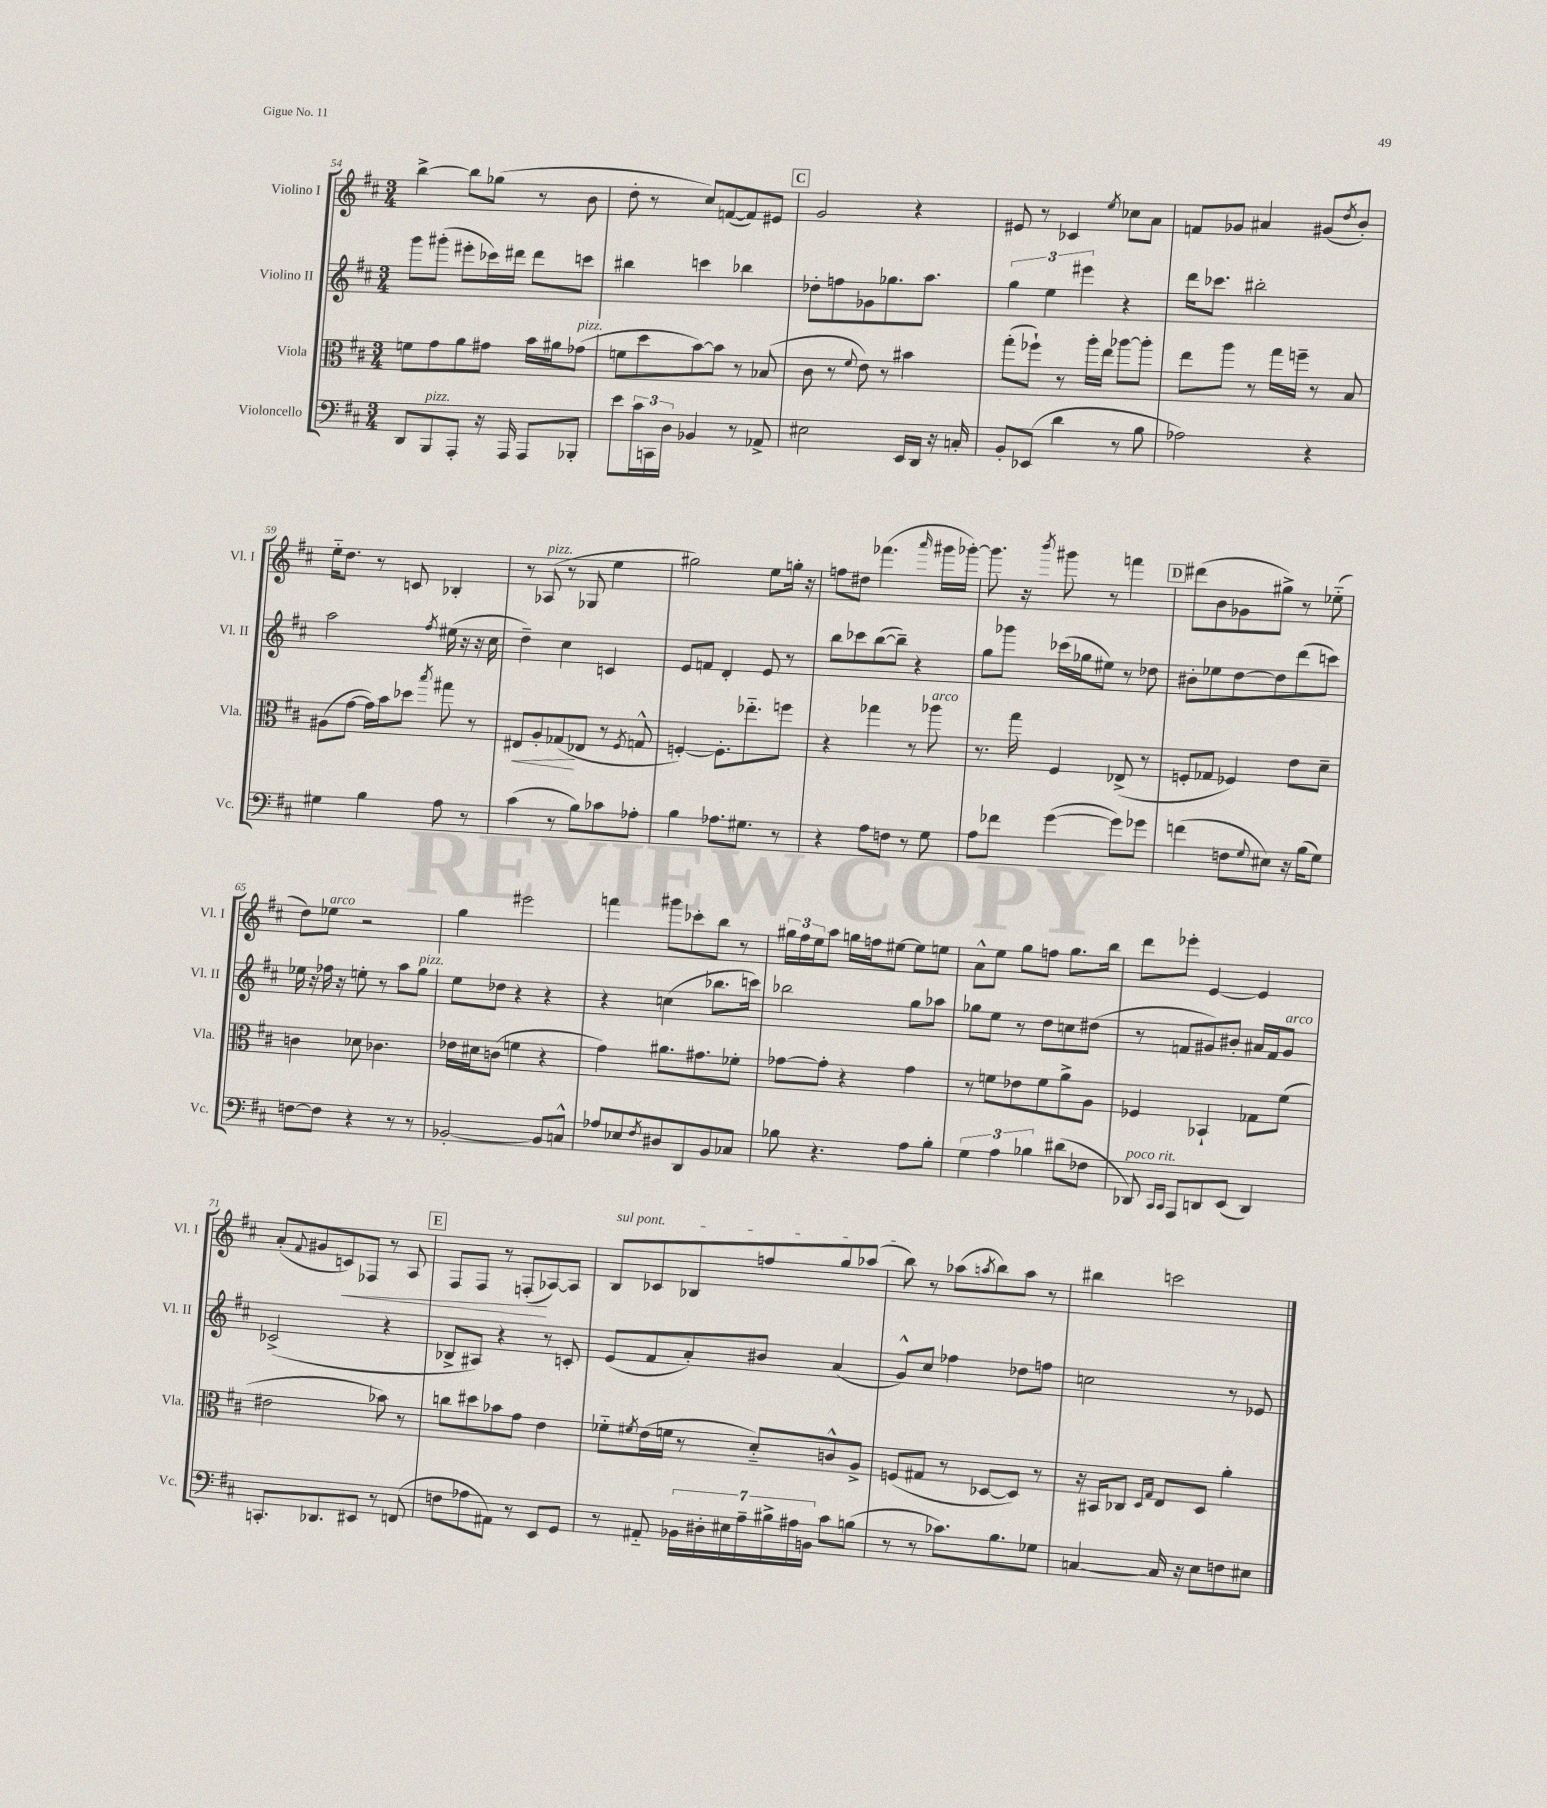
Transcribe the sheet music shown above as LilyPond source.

<<
\new StaffGroup <<
\new Staff = "s0" \with { instrumentName = "Violino I" shortInstrumentName = "Vl. I" } {
    \clef treble \key d \major \numericTimeSignature \time 3/4
    b''4~-> b''8 ges''8( r8 b'8 |
    d''8-. r8 cis''8) f'8~( f'8) eis'8 |
    \mark \markup { \box "C" } g'2 r4 |
    eis'8 r8 ces'4 \acciaccatura { e''8 } ces''8 a'8 |
    f'8 ges'8 ais'4 gis'8( \acciaccatura { d''8 } b'8-.) |
    e''16-_ d''8. r8 c'8 bes4-. |
    r8 aes8^\markup { \italic "pizz." }( r8 ges8 e''4 |
    gis''2) e''8 g''16-. r16 |
    f''8 dis''8 fes'''4.( \grace { a'''16 } gis'''16 ges'''16~-.) |
    ges'''8. r16 \acciaccatura { b'''8 } gis'''8 r8 f'''4 |
    \mark \markup { \box "D" } dis'''8( b'8 ges'8 gis''8->) r8 ees''8-_( |
    d''8) ees''8^\markup { \italic "arco" } r2 |
    g''4 eis'''2 |
    f'''4 gis'''8 ces'''8-. b''8 r8 |
    \tuplet 3/2 { gis''16 fis''16 e''16 } a''8 g''16 f''16 eis''8~ eis''8 e''8 |
    a'8-^ e''8 g''8 f''8 g''8. b''16 |
    d'''8 ees'''8-. e'4~ e'4 |
    a'8-.( \appoggiatura { fis'8 } gis'8 c'8\<) fes8 r8 a8 |
    \mark \markup { \box "E" } fis8 fis8 r8 f8-.\!( aes8~) aes8 |
    \once \override TextSpanner.bound-details.left.text = \markup { \italic "sul pont." } b8\startTextSpan ces'8 bes8 f''8 g''8 aes''8( |
    b''8\stopTextSpan) r8 aes''8( \acciaccatura { a''8 } b''8) a''8 r8 |
    bis''4 c'''2 \bar "|." |
}
\new Staff = "s1" \with { instrumentName = "Violino II" shortInstrumentName = "Vl. II" } {
    \clef treble \key d \major \numericTimeSignature \time 3/4
    g'''8 gis'''8-.( eis'''8-. ces'''16) dis'''16 dis'''8 c'''8 |
    bis''4 c'''4 bes''4 |
    \mark \markup { \box "C" } des''8-. f''8 ges'8 ges''8. a''8. |
    \tuplet 3/2 { g''4 e''4 eis'''4 } r4 |
    d'''16 ces'''8. bis''2-. |
    a''2 \acciaccatura { fis''8 } eis''16( r16 r16 cis''16 |
    d''4--) cis''4 c'4 |
    e'8 f'8 d'4-. e'8 r8 |
    b''8 ces'''8 b''8~( b''8--) r4 |
    g''8 ges'''8 ces'''16( ges''16 eis''8) r8 des''8 |
    \mark \markup { \box "D" } bis'8-. ees''8 d''8~ d''8 d'''8( c'''8) |
    ees''16 r16 fes''16 r16 e''8-. r8 a''8 g''8^\markup { \italic "pizz." } |
    e''8 des''8 r4 r4 |
    r4 c''4( bes''8. c'''16) |
    bes''2 g''8 aes''8 |
    ges''8 e''8 r8 d''8 c''8 dis''8( |
    r8 f'8 gis'8) bis'8-. ais'16 f'16 gis'8^\markup { \italic "arco" } |
    ces'2->( r4 |
    \mark \markup { \box "E" } bes8-> ais8) r4 r8 c'8-. |
    e'8( fis'8 a'8-.) bis'8 a'4( |
    g'8-^) cis''8 fes''4 des''8 f''8 |
    c''2 r8 ees'8 \bar "|." |
}
\new Staff = "s2" \with { instrumentName = "Viola" shortInstrumentName = "Vla." } {
    \clef alto \key d \major \numericTimeSignature \time 3/4
    f'8 g'8 a'8 gis'8 b'16 ais'16 ges'8^\markup { \italic "pizz." }( |
    f'8 d''8 b'8~) b'8 r8 bes8( |
    \mark \markup { \box "C" } cis'8 r8 \appoggiatura { fis'8 } e'8) r8 bis'4 |
    g''8-.( fes''8-!) r8 a''16-. e''16 aes''8~ aes''8-. |
    e''8 a''8 r8 g''16 f''16-- r8 b8 |
    ais8( g'8~ g'16) b'16 des''8 \acciaccatura { b''8 } gis''8 r8 |
    eis8\< a8-. ges8\!( ees8 r8 \acciaccatura { fis8 } g8-^ |
    f4~-.) f8.-. ees''8.-_ f''8 |
    r4 ges''4 r8 aes''8^\markup { \italic "arco" } |
    r8. g''16 fis4 ees8->( r8 |
    \mark \markup { \box "D" } f8-. ges8 fes4) e'8 d'8-- |
    c'4 des'8 ces'4. |
    ees'16 dis'16 c'8( f'4 r4 |
    g'4) ais'8. gis'8. fes'8-. |
    ges'8~ ges'8-. r4 ges'4 |
    r8 f'8 ees'8 f'8 a'8-> a8 |
    fes4 bes,4-! ges8 fis'8( |
    eis'2 bes'8) r8 |
    \mark \markup { \box "E" } c''8 dis''8 bes'8 g'8 e'4 |
    fes'8-_ \acciaccatura { fis'8 } e'16( f'16 r8 d'8-_) c'8-^ a8-> |
    f8( gis8 r8 des8~ des8) r8 |
    r16 bis,16 ces8 \grace { d16 g16 } e8 d8 a'4-. \bar "|." |
}
\new Staff = "s3" \with { instrumentName = "Violoncello" shortInstrumentName = "Vc." } {
    \clef bass \key d \major \numericTimeSignature \time 3/4
    d,8 b,,8^\markup { \italic "pizz." } a,,8-. r16 a,,16 a,,8 bes,,8-. |
    e'8 \tuplet 3/2 { cis'16 c,16 d16 } bes,4 r8 aes,8-> |
    \mark \markup { \box "C" } eis2 e,16 d,16 r16 c16-. |
    b,8-. ees,8( d'4 r8 b8 |
    aes2) r4 |
    gis4 b4 a8 r8 |
    cis'4( r8 b8) ces'8 aes8-. |
    b4 aes8. gis8. r8 |
    r4 a8 f8 r8 g8 |
    a8 fes'8 g'4~( g'8) ges'8 |
    \mark \markup { \box "D" } f'4( f8 \appoggiatura { g8 } eis8) r16 b16( g8) |
    f8~ f8 r4 r8 r8 |
    bes,2~-. bes,8 c8-^ |
    aes8 ees8 \acciaccatura { fis8 } dis8 d,8 b,8 ces8 |
    bes8 r4. a8 bes8-. |
    \tuplet 3/2 { g4 a4 bes4 } dis'8( fes8 |
    des,8^\markup { \italic "poco rit." }) \grace { cis,16 cis,16 } a,,8 d,8 e,8( d,4) |
    c,8.-. des,8. eis,8 r8 f,8( |
    \mark \markup { \box "E" } f8 aes8 ais,8) r8 e,8 g,8 |
    r8 ais,8-_ \tuplet 7/4 { bes,16 dis16-. eis16 a16-- bis16-> ais16 b,16 } cis'8 b8( |
    r8 r8 ces'8.) b8. ges8 |
    c4~ c16 r16 e8 f8 eis8 \bar "|." |
}
>>
>>
\layout { \context { \Score currentBarNumber = #54 } }
